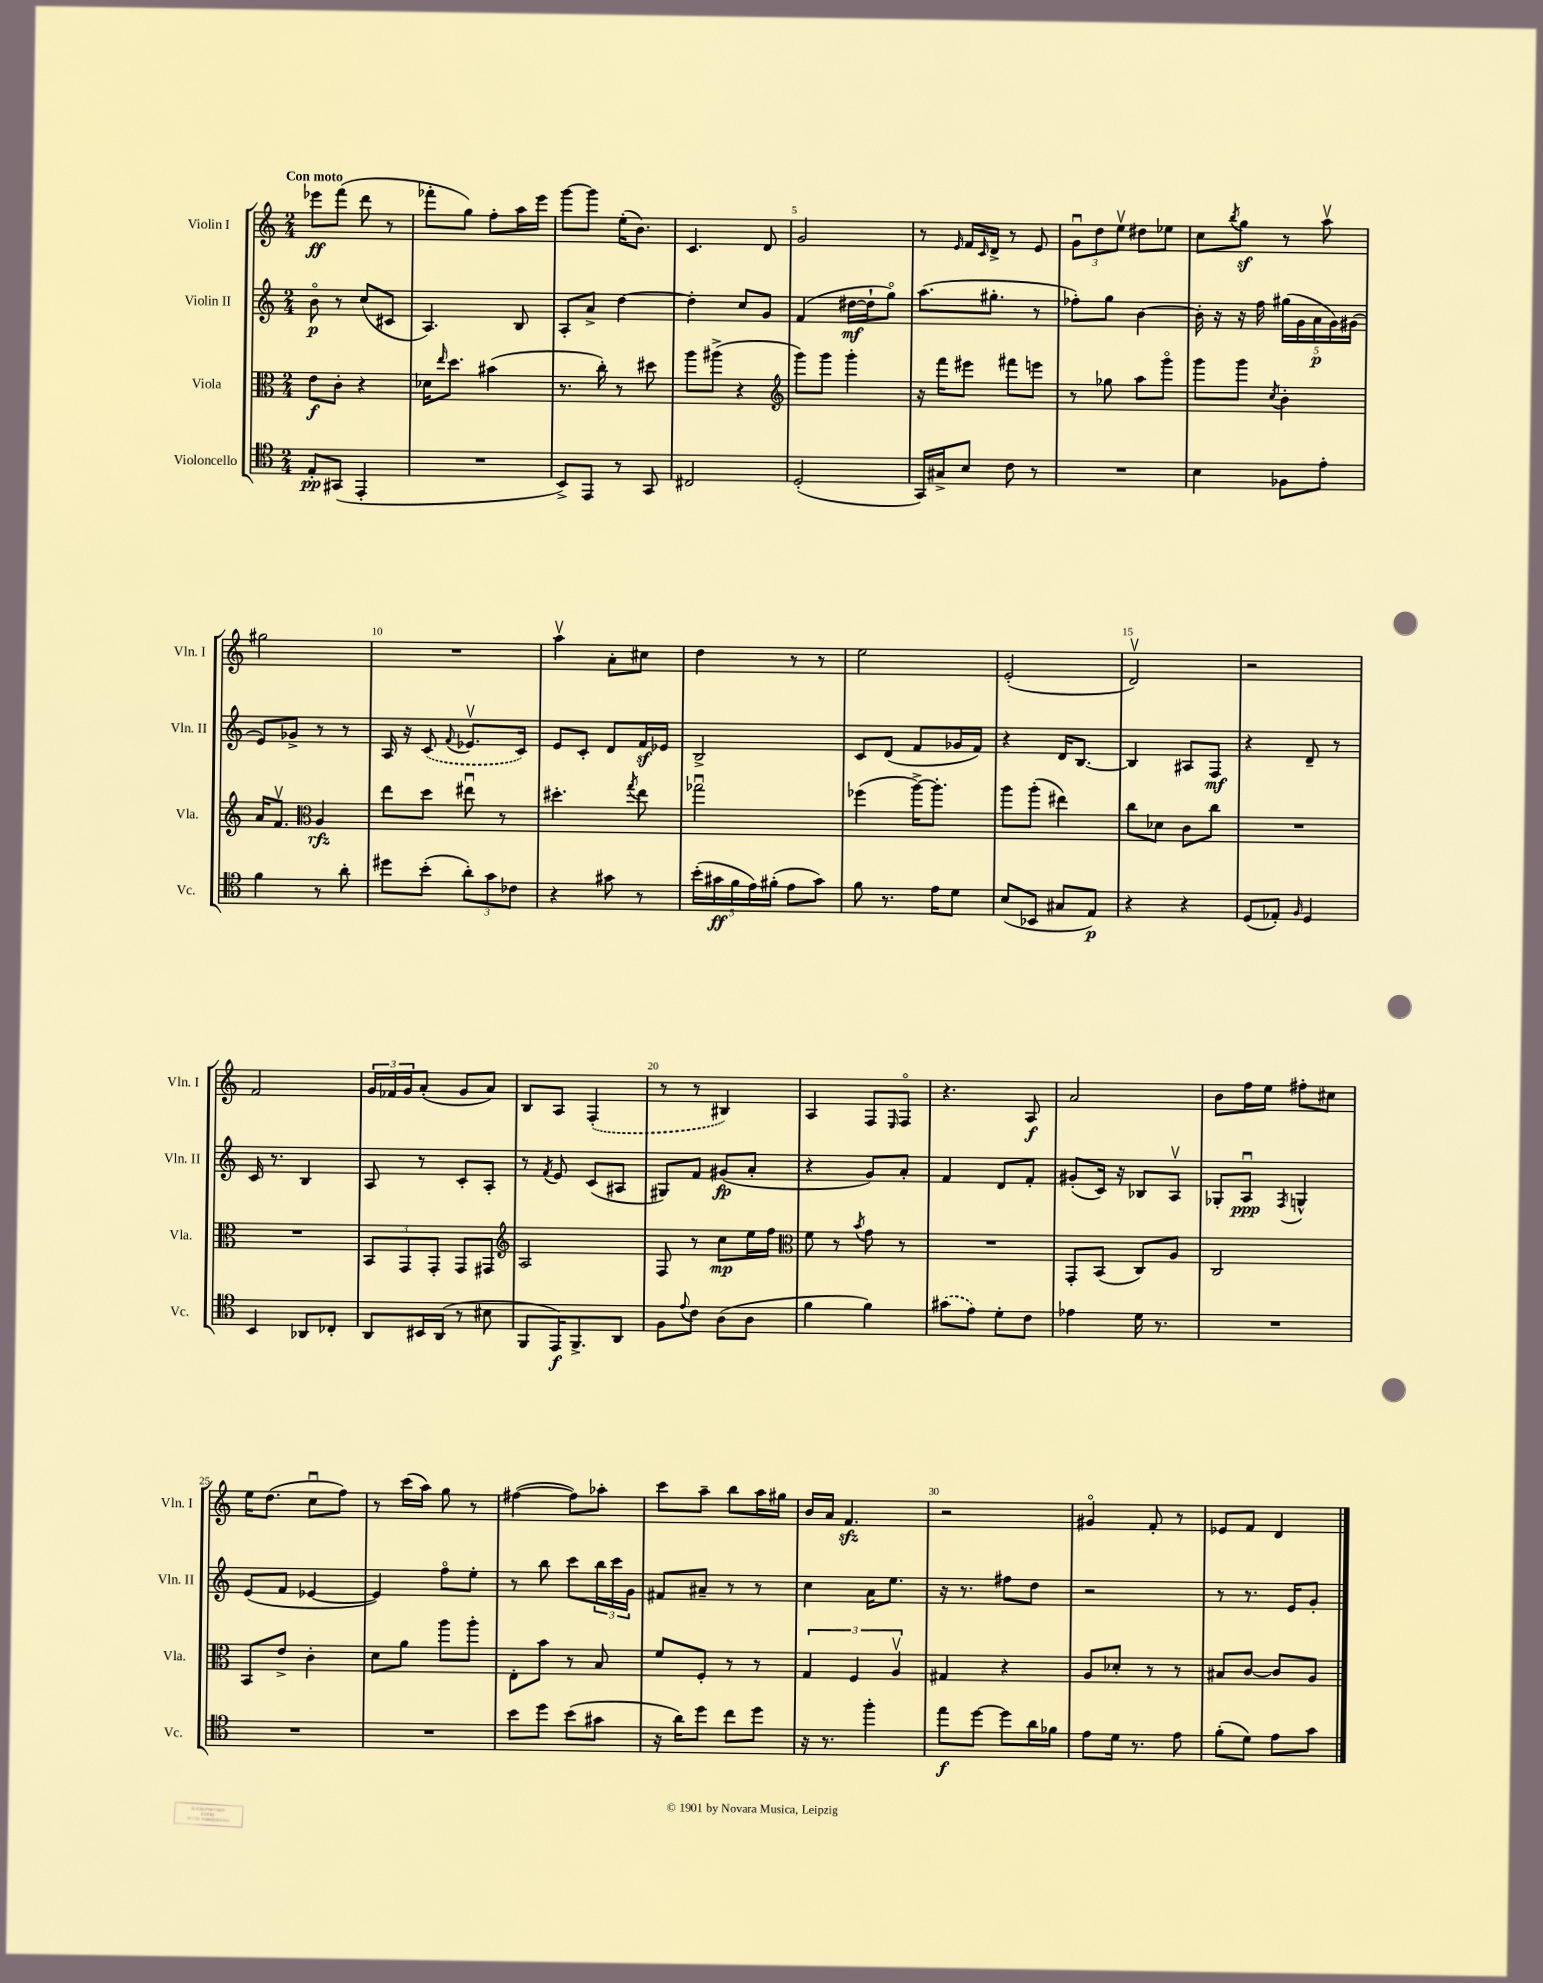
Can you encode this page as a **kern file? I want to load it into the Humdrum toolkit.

**kern	**kern	**kern	**kern
*staff4	*staff3	*staff2	*staff1
*clefC4	*clefC3	*clefG2	*clefG2
*k[]	*k[]	*k[]	*k[]
*M2/4	*M2/4	*M2/4	*M2/4
8E'	8e	8bo	8eee-
(8GG#	8c'	8r	(8fff
4EE'	4r	(8cc	8ddd
.	.	8c#	8r
=	=	=	=
2r	16d-	4.A)	8fff-'
.	16qqee	.	.
.	8.dd	.	.
.	.	.	8gg)
.	(4b#	.	8ff'
.	.	8B	16aa
.	.	.	16eee
=	=	=	=
8BB^)	8.r	8A'	[8ggg
8EE	.	8a^	8ggg]
.	16cc')	.	.
8r	8r	[4dd	(16ee'
.	.	.	8.b)
8GG	8dd#	.	.
=	=	=	=
2C#	8aa	4dd']	4.c
.	(8aa#^	.	.
.	4r	8cc	.
.	.	8g	8d
=	=	=	=
*	*clefG2	*	*
(2D'	8ggg)	(4f	2g
.	8ggg	.	.
.	4ggg'	[16dd#	.
.	.	16dd#`]	.
.	.	8ggo)	.
=	=	=	=
16GG)	16r	(8.aa	8r
16G#^	16fff	.	.
.	.	.	16qqe
8B	8eee#	.	16f
.	.	.	16qqc
.	.	8.gg#'	16d^
8c	8fff#	.	8r
8r	8eee	8r	8e
=	=	=	=
2r	8r	8ff-')	12gu
.	.	.	12dd
.	8gg-	8gg	.
.	.	.	12eev
.	8aa	[4b	8dd#
.	8gggo	.	8ee-
=	=	=	=
4B	8ggg	16b']	8cc
.	.	16r	.
.	.	.	8qbb
.	8ggg	16r	8gg
.	.	16ff	.
.	8qcc	.	.
8F-	4b'	(20gg#	8r
.	.	20g	.
.	.	20a	.
8e'	.	.	8aav
.	.	20g)	.
.	.	(20g#	.
=	=	=	=
4f	16a	8e)	2gg#
.	8.fv	.	.
.	.	8g-^	.
*	*clefC3	*	*
8r	4A	8r	.
8a'	.	8r	.
=	=	=	=
8dd#	8ee	16A	2r
.	.	16r	.
(8b'	8dd	(8c	.
.	.	8qqf	.
12a')	8ee#u	8.e-v	.
12g	.	.	.
.	8r	.	.
12c-	.	.	.
.	.	16c)	.
=	=	=	=
4r	4.dd#'	8e	4aav
.	.	8c'	.
8g#	.	8d	8a'
.	8qgg	.	.
8r	8ee	16f	8cc#
.	.	16e-	.
=	=	=	=
(20b'	2gg-u	2B^	4dd
20g#	.	.	.
20f	.	.	.
20e)	.	.	.
(20f#'	.	.	.
8e	.	.	8r
8g#)	.	.	8r
=	=	=	=
8f	(4ff-	8c	2ee
8.r	.	(8d	.
.	[16aa^)	8f	.
16e	8.aa']	.	.
8d	.	16g-	.
.	.	16f)	.
=	=	=	=
(8B	8aa	4r	(2e'
8BB-	(8aa'	.	.
8G#	4ee#)	16d	.
.	.	[8.B	.
8E)	.	.	.
=	=	=	=
4r	8cc	4B]	2dv)
.	8d-	.	.
4r	8c	8A#	.
.	8cc	8F	.
=	=	=	=
(8D	2r	4r	2r
8E-')	.	.	.
16qqF	.	.	.
4D	.	8d~	.
.	.	8r	.
=	=	=	=
4BB	2r	16c	2f
.	.	8.r	.
8AA-	.	4B	.
8C-'	.	.	.
=	=	=	=
8AA	12BB	8A	24g
.	.	.	24f-
.	12GG	.	24g
16BB#	.	8r	(8a'
.	12GG'	.	.
(16AA	.	.	.
8r	8GG	8c'	8g
8B#	8GG#	8A'	8a)
=	=	=	=
*	*clefG2	*	*
8FF	2A	8r	8B
.	.	8qf	.
16EE)	.	8e	8A
8.FF^	.	.	.
.	.	(8c	(4F'
8AA	.	8A#	.
=	=	=	=
8F	8F	8G#)	8r
8qqe	.	.	.
8c	8r	8f	8r
(8A	8cc	(8g#	4B#)
8A	16ee	8a'	.
.	16ff	.	.
=	=	=	=
*	*clefC3	*	*
4f	8f	4r	4A
.	8r	.	.
.	8qb	.	.
4f)	8g	8g)	8F
.	.	.	16qqE
.	8r	8a'	8Fo
=	=	=	=
(8g#	2r	4f	4.r
8e)	.	.	.
8d'	.	8d	.
8c	.	8f'	8A
=	=	=	=
4e-	8GG'	(8g#'	2a
.	(8BB	16c)	.
.	.	16r	.
16d	8C)	8B-	.
8.r	.	.	.
.	8A	8Av	.
=	=	=	=
2r	2C	8G-'	8b
.	.	8Au	16ff
.	.	.	16ee
.	.	8qF	.
.	.	4G^^	8ff#'
.	.	.	8cc#
=	=	=	=
2r	8BB	(8e	16ee
.	.	.	(8.dd
.	8e^	8f	.
.	4c'	[4e-	8ccu
.	.	.	8ff)
=	=	=	=
2r	8d	4e-])	8r
.	8a	.	(16ccc
.	.	.	16aa)
.	8aa	8ffo	8gg
.	8aa'	8ee'	8r
=	=	=	=
8b	8E'	8r	([4ff#
8dd	8b	8bb	.
(8b	8r	8ccc	8ff#])
8g#	8B	24bb	8aa-'
.	.	24ccc	.
.	.	24g	.
=	=	=	=
16r	8f	8f#	8ccc
16a)	.	.	.
8dd	8F'	8a#~	8aa~
8cc	8r	8r	8bb
8dd	8r	8r	16aa
.	.	.	16gg#
=	=	=	=
16r	6G	4cc	16b
8.r	.	.	16a
.	.	.	4.f
.	6F	.	.
4ff'	.	16a	.
.	.	8.ee	.
.	6Av	.	.
=	=	=	=
8ee	4G#	16r	2r
.	.	8.r	.
[8dd	.	.	.
8dd]	4r	8ff#	.
16a	.	8dd	.
16f-	.	.	.
=	=	=	=
8e	8A	2r	4g#o
16d	8d-'	.	.
8.r	.	.	.
.	8r	.	8f'
8e	8r	.	8r
=	=	=	=
(8f'	8B#	8r	8e-
8d)	[8c	8.r	8f
8e	8c]	.	4d
.	.	16e	.
8g	8A	8g'	.
==	==	==	==
*-	*-	*-	*-
